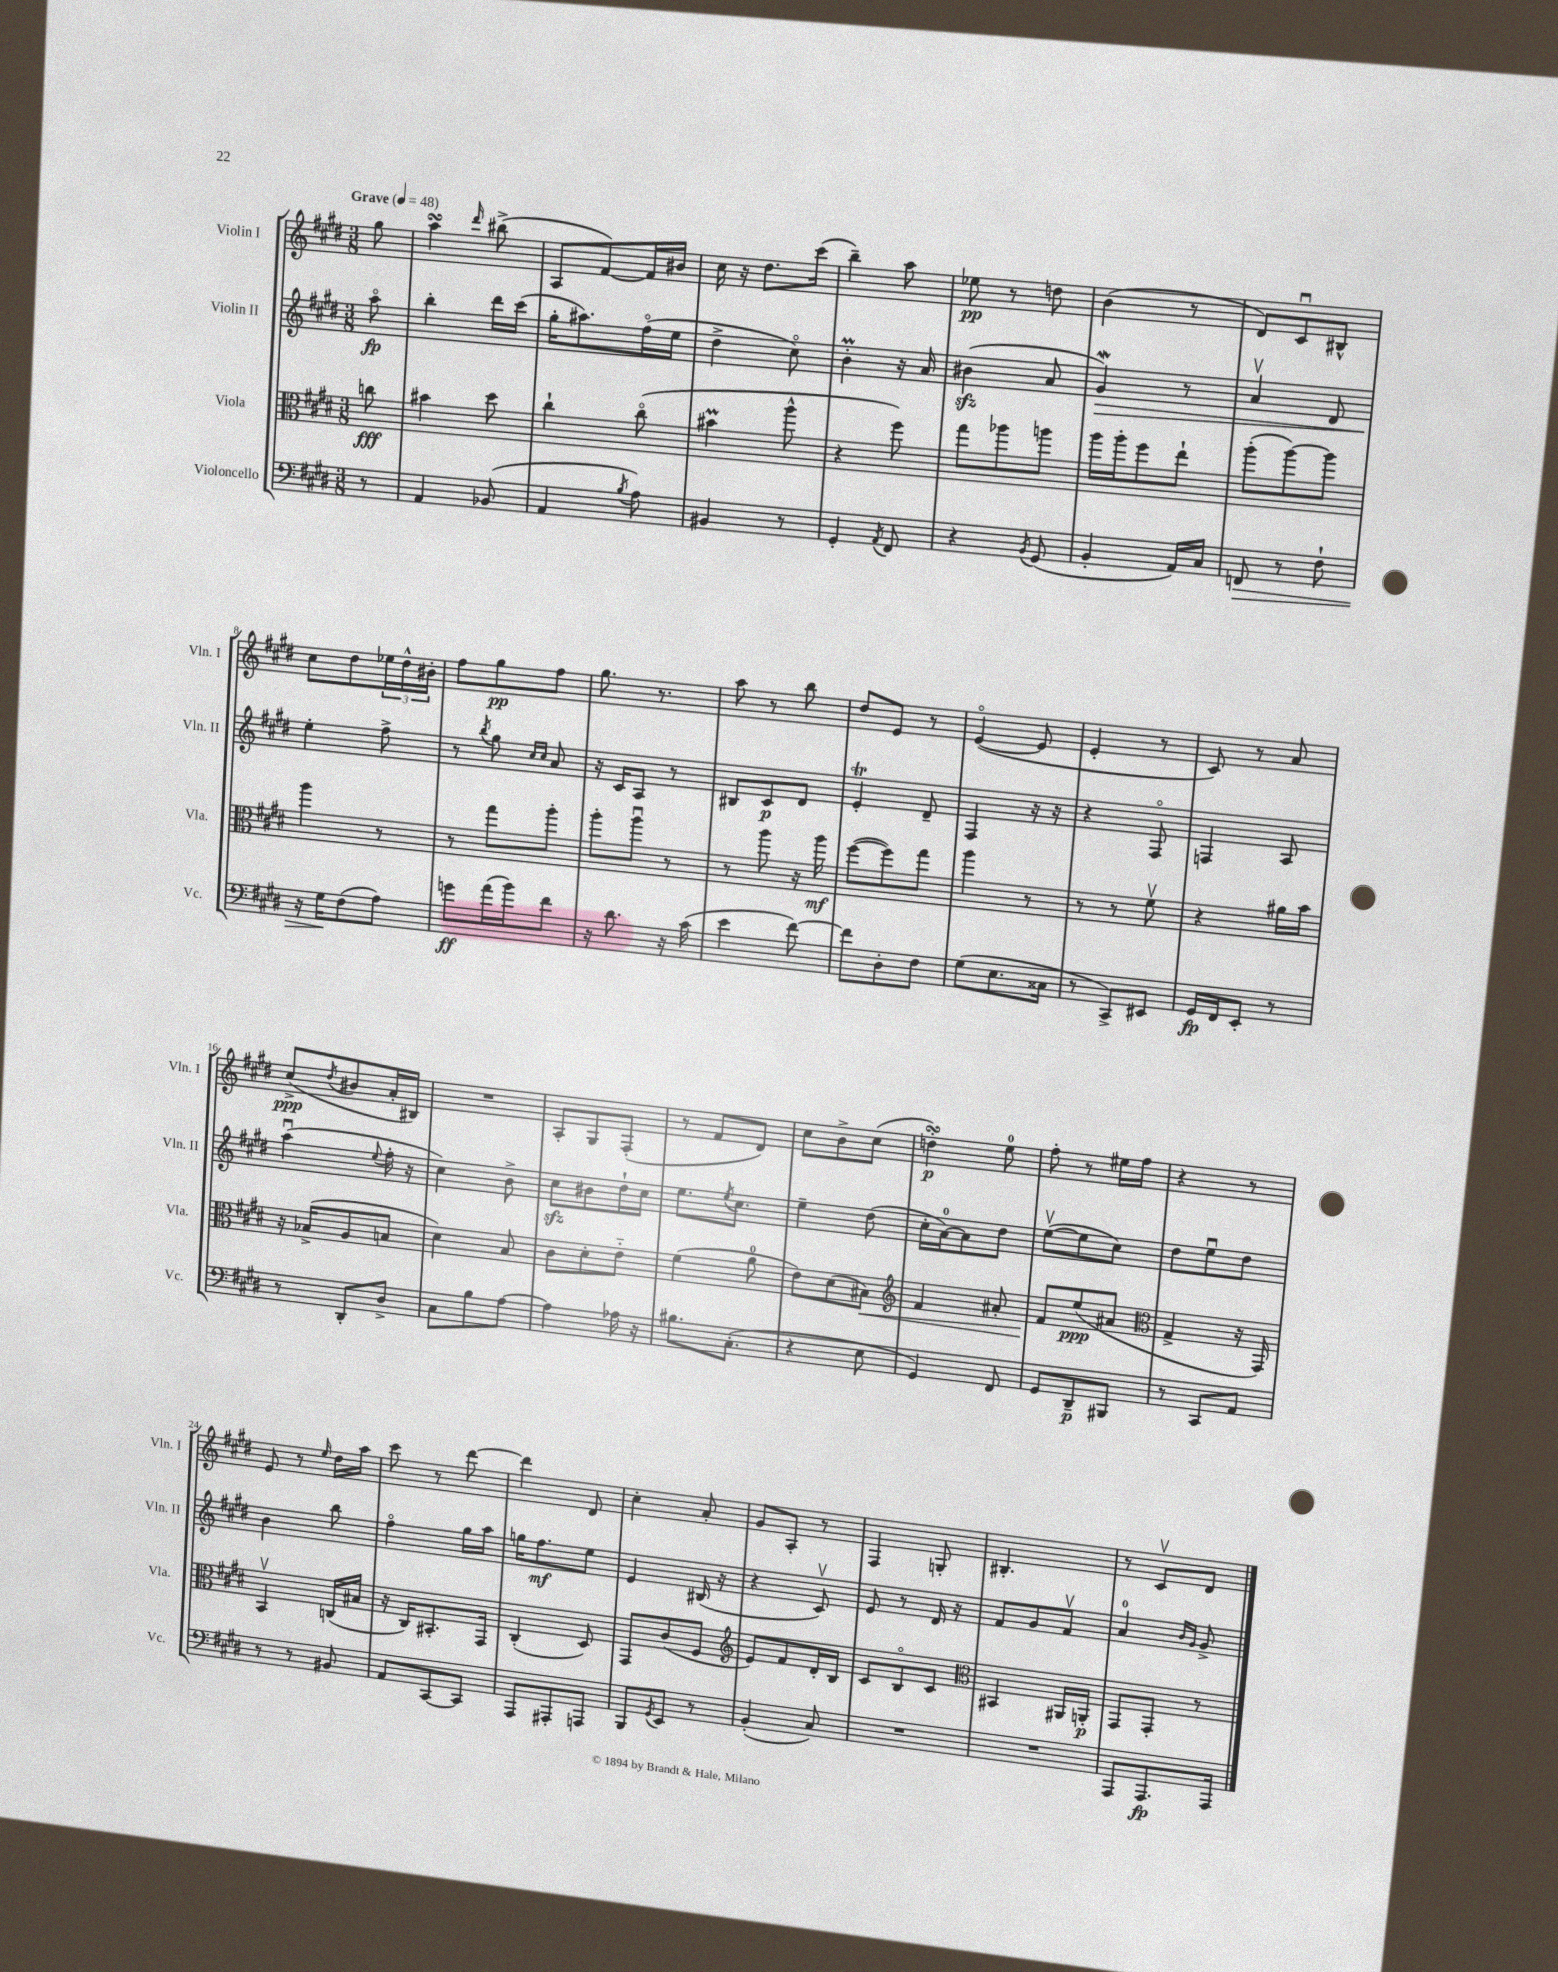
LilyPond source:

<<
\new StaffGroup <<
\new Staff = "s0" \with { instrumentName = "Violin I" shortInstrumentName = "Vln. I" } {
    \clef treble \key e \major \numericTimeSignature \time 3/8 \partial 8 \tempo "Grave" 4 = 48
    gis''8 |
    a''4\turn \grace { dis'''16 } bis''8->( |
    a8 fis'8~) fis'16 bis'16 |
    cis''16 r16 dis''8. cis'''16( |
    b''4--) a''8 |
    ees''8\pp r8 d''8 |
    b'4( r8 |
    dis'8) cis'8\downbow bis8-^ |
    cis''8 dis''8 \tuplet 3/2 { ees''16 dis''16-^ bis'16-. } |
    fis''8 gis''8\pp fis''8 |
    gis''8. r8. |
    a''8 r8 b''8 |
    dis''8 e'8 r8 |
    e'4~\flageolet( e'8 |
    e'4-. r8 |
    cis'8) r8 a'8 |
    cis''8->\ppp( \acciaccatura { dis''8 } bis'8 a'16-. bis16) |
    R4. |
    a8-. gis8 fis8-.( |
    r8 fis'8 dis'8) |
    cis''8 b'8-> cis''8( |
    d''4-.\turn\p) e''8-0 |
    fis''8-. r8 eis''16 fis''16 |
    r4 r8 |
    e'8 r8 \grace { e''16 } dis''16 a''16 |
    cis'''8 r8 dis'''8~ |
    dis'''4 dis'8 |
    cis''4-. a'8-. |
    gis'8 a8-. r8 |
    fis4 g8-. |
    bis4.-. |
    r8 cis'8\upbow dis'8 \bar "|." |
}
\new Staff = "s1" \with { instrumentName = "Violin II" shortInstrumentName = "Vln. II" } {
    \clef treble \key e \major \numericTimeSignature \time 3/8 \partial 8
    a''8\flageolet\fp |
    b''4-. dis'''16 cis'''16( |
    gis''16-. ais''8.) fis''16\flageolet( e''16 |
    dis''4-> cis''8\flageolet) |
    b'4-.\prall r16 a'16 |
    bis'4\sfz( a'8 |
    gis'4\mordent\>) r8 |
    a'4\upbow dis'8 |
    e''4-.\! fis''8-> |
    r8 \acciaccatura { b''8 } gis''8 \grace { cis''16 cis''16 } a'8 |
    r16 cis'16 a8 r8 |
    bis8 cis'8\p dis'8 |
    e'4-.\trill dis'8-- |
    fis4 r16 r16 |
    r4 fis8\flageolet |
    f4 a8 |
    a''4\downbow( \appoggiatura { e''8 } fis''16-. r16 |
    cis''4) b'8-> |
    cis''8\sfz bis'8 dis''16-! cis''16 |
    e''8. \acciaccatura { e''8 } cis''8. |
    e''4-- dis''8( |
    cis''16-. a'16-0~) a'8 dis''8 |
    e''8~\upbow( e''8 cis''8) |
    dis''8 e''8\downbow dis''8 |
    b'4 b''8 |
    fis''4\flageolet gis''16 a''16 |
    g''16 fis''8.\mf e''8 |
    e'4 bis16( r16 |
    r4 cis'8\upbow) |
    e'8 r8 dis'16 r16 |
    fis'8 gis'8 fis'8\upbow |
    a'4-0 \grace { b'16 gis'16 } gis'8-> \bar "|." |
}
\new Staff = "s2" \with { instrumentName = "Viola" shortInstrumentName = "Vla." } {
    \clef alto \key e \major \numericTimeSignature \time 3/8 \partial 8
    c''8\fff |
    bis'4 dis''8 |
    cis''4-! cis''8\flageolet( |
    bis'4\prall a''8-^ |
    r4 fis''8) |
    gis''8 aes''8 a''8 |
    a''16 a''16-. fis''8 e''8-! |
    a''8-.( a''8~) a''8 |
    a''4 r8 |
    r8 gis''8 a''8-. |
    a''8-. a''8\downbow r8 |
    r8 a''8 r16 a''16\mf |
    fis''8~( fis''8) gis''8 |
    a''4 r8 |
    r8 r8 fis'8\upbow |
    r4 ais'16 b'16 |
    r16 bes16->( a8 b8 |
    dis'4) b8 |
    cis'8 dis'8-. e'8-_ |
    fis'4( a'8-0 |
    e'8) dis'8( bis8\<) |
    \clef treble fis'4 ais'8-. |
    fis'8\! e''8\ppp( ais'8 |
    \clef alto gis4-> r16 gis,16) |
    b,4\upbow c16( bis16 |
    r16 cis16) bis,8.-. gis,16 |
    cis4-.( dis8) |
    gis,8 cis'8( fis8 |
    \clef treble e'8) fis'8 dis'16-. b16 |
    cis'8 b8\flageolet cis'8 |
    \clef alto bis,4 ais,16 a,16-.\p |
    gis,8 gis,8-. r8 \bar "|." |
}
\new Staff = "s3" \with { instrumentName = "Violoncello" shortInstrumentName = "Vc." } {
    \clef bass \key e \major \numericTimeSignature \time 3/8 \partial 8
    r8 |
    a,4 bes,8( |
    a,4 \acciaccatura { b8 } a8) |
    bis,4 r8 |
    gis,4-. \acciaccatura { a,8 } fis,8 |
    r4 \acciaccatura { b,8 } gis,8( |
    b,4-. a,16) cis16 |
    f,8\> r8 fis8-! |
    r16 gis16\! fis8( a8) |
    g'8\ff a'16( b'16) fis'8 |
    r16 dis'8. r16 cis'16( |
    e'4 fis'8~) |
    fis'8 dis8-. fis8 |
    gis8( e8. cisis16 |
    r8 cis,8->) eis,8 |
    gis,16\fp fis,16 e,8-. r8 |
    r8 dis,8-. dis8-> |
    cis8 b8 a8~ |
    a4 aes16 r16 |
    bis8. cis8.-.( |
    r4 e8 |
    gis,4) fis,8 |
    gis,8 dis,8--\p bis,,8 |
    r8 cis,8 a,8 |
    r8 r8 bis,8 |
    a,8 cis,8~ cis,8 |
    a,,8 ais,,8-. a,,8 |
    b,,8 \acciaccatura { gis,8 } e,8 r8 |
    b,4-.( cis8) |
    R4. |
    R4. |
    a,,8 a,,8.\fp a,,16 \bar "|." |
}
>>
>>
